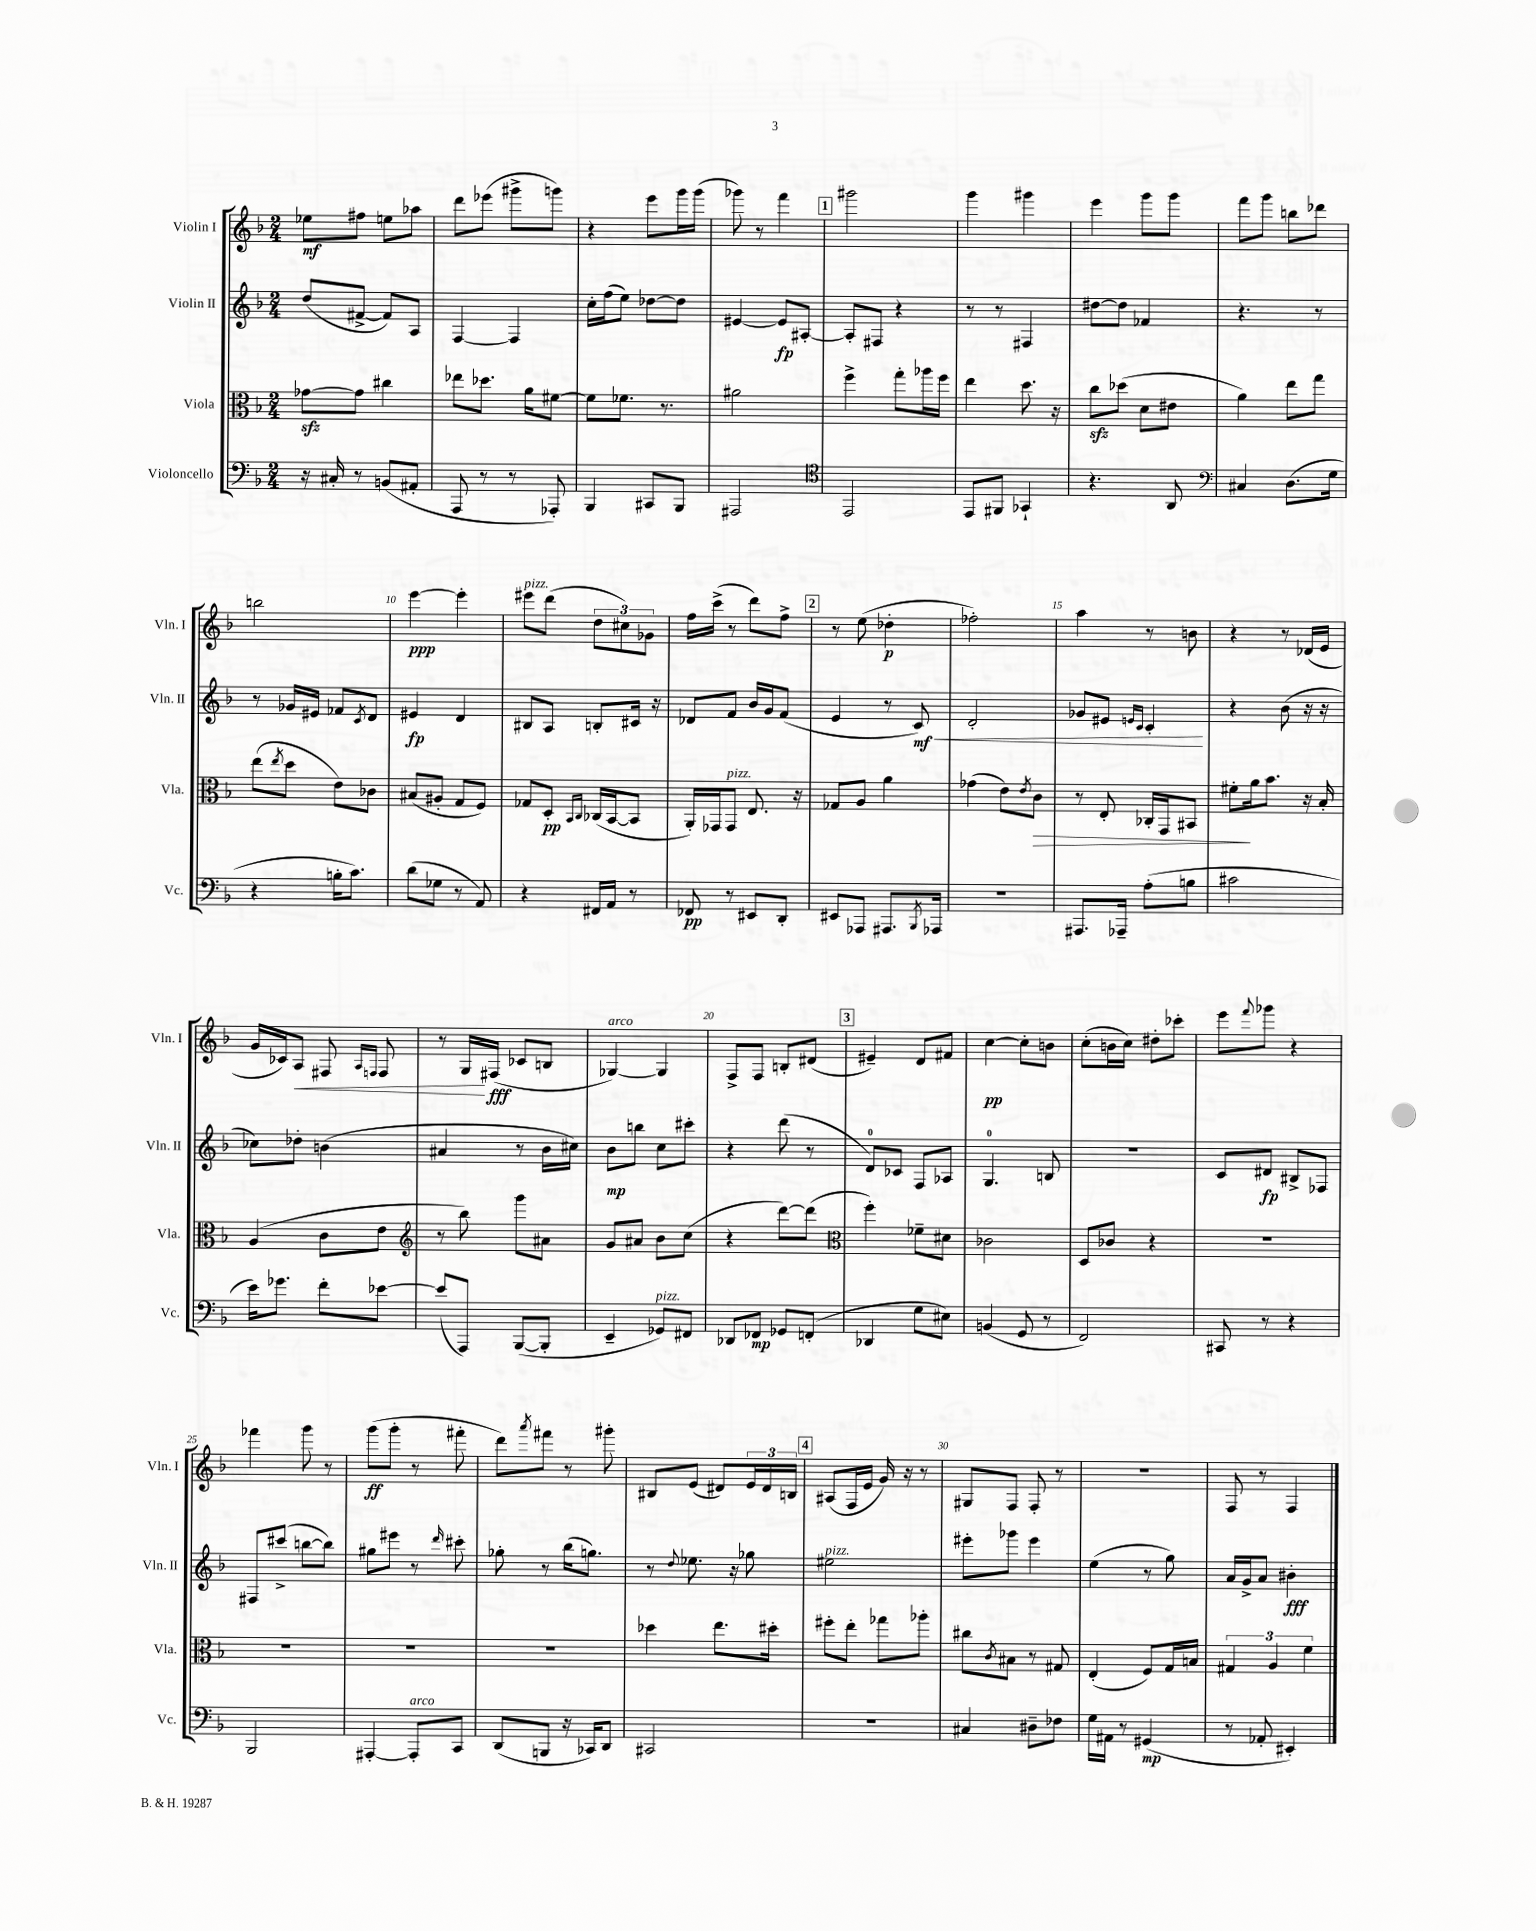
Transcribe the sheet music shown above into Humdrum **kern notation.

**kern	**kern	**kern	**kern
*staff4	*staff3	*staff2	*staff1
*clefF4	*clefC3	*clefG2	*clefG2
*k[b-]	*k[b-]	*k[b-]	*k[b-]
*M2/4	*M2/4	*M2/4	*M2/4
16r	[8g-	(8dd	8ee-
16C#'	.	.	.
8r	8g-]	[8f#^	8ff#
(8BB	4cc#	8f#])	8ee
8AA#'	.	8A	8aa-
=	=	=	=
8AAA	8ee-	[4F	8ddd
8r	8.dd-	.	(8eee-
8r	.	4F]	8ggg#^
.	16a	.	.
8AAA-')	[8f#	.	8ggg)
=	=	=	=
4BBB-	8f#]	16cc'	4r
.	.	(16ff	.
.	8.f-	8ee)	.
8CC#	.	[8dd-	8eee
.	8.r	.	.
8BBB-	.	8dd-]	16ggg
.	.	.	(16ggg
=	=	=	=
2AAA#	2a#	[4e#	8ggg-)
.	.	.	8r
.	.	8e#]	4fff
.	.	[8A#'	.
=	=	=	=
*clefC4	*	*	*
2EE	4ff^	8A#']	2ggg#
.	.	8F#	.
.	8gg'	4r	.
.	16aa-	.	.
.	16ff	.	.
=	=	=	=
8EE	4ee	8r	4ggg
8FF#	.	8r	.
4GG-`	8.dd	4F#	4ggg#
.	16r	.	.
=	=	=	=
4.r	8cc	[8dd#	4eee
.	(8dd-	8dd#]	.
.	8d	4f-	8ggg
8AA	8e#	.	8ggg
=	=	=	=
*clefF4	*	*	*
4C#	4a)	4.r	8fff
.	.	.	8ggg
(8.D	8ee	.	8bb
.	8gg	8r	8ddd-
16G	.	.	.
=	=	=	=
4r	(8ee	8r	2bb
.	8qee	.	.
.	8dd	16g-	.
.	.	16e#	.
16B'	8e)	8f-	.
8.c)	.	.	.
.	.	8qc	.
.	8c-	8d	.
=	=	=	=
(8d	(8B#	4e#	[4eee
8G-	8A#'	.	.
8r	8G	4d	4eee']
8AA)	8F)	.	.
=	=	=	=
4r	8G-	8B#	8eee#
.	8D'	8A	(8ddd
.	16qqBB-	.	.
.	16qqC	.	.
16FF#	(16C-	8B'	12dd
16AA	[16BB-	.	.
.	.	.	12cc#)
8r	8BB-]	16c#	.
.	.	.	12g-
.	.	16r	.
=	=	=	=
8FF-	16AA')	8d-	16ff
.	16GG-	.	(16ccc^
8r	8GG-	8f	8r
8EE#	8.E	16b-	8ddd)
.	.	16g	.
8DD'	.	(8f	8ff^
.	16r	.	.
=	=	=	=
8EE#	8G-	4e	8r
8AAA-	8A	.	(8ee
8.AAA#	4a	8r	4dd-'
.	.	8c)	.
8qBBB-	.	.	.
16AAA-	.	.	.
=	=	=	=
2r	(4g-	2d'	2ff-')
.	8e)	.	.
.	8qe	.	.
.	8c	.	.
=	=	=	=
8.AAA#	8r	8g-	4aa
.	8E'	8e#	.
16AAA-~	.	.	.
.	.	16qqe	.
.	.	16qqc	.
(8A'	16C-'	4c'	8r
.	16GG	.	.
8B	8BB#	.	8b
=	=	=	=
2c#	8f#'	4r	4r
.	16a	.	.
.	8.b-	.	.
.	.	(8b-	8r
.	16r	16r	(16d-
.	16B-'	16r	16e
=	=	=	=
16e)	(4A	8cc-)	16g
8.g-	.	.	16c-)
.	.	8dd-'	8A
8f'	8c	(4b	8F#
.	.	.	16qqA
.	.	.	16qqF
[8e-	8e	.	8F
=	=	=	=
*	*clefG2	*	*
(8e-]	8r	4a#	8r
8AAA)	8bb-)	.	16G
.	.	.	(16F#
([8BBB-	8ggg	8r	8c-
8BBB-']	8a#	16b-	8B
.	.	16cc#)	.
=	=	=	=
4EE~	8g	8b-	[4G-)
.	8a#	8bb	.
8GG-)	8b-	8cc	4G-]
8FF#	(8cc	8ccc#'	.
=	=	=	=
8DD-	4r	4r	8F^
8FF-	.	.	8F
8GG-	[8ddd)	(8ddd	8B'
(8FF'	(8ddd]	8r	(8d#
=	=	=	=
*	*clefC3	*	*
4DD-	4ff')	8d)	4e#~)
.	.	8c-	.
8G	8f-~	8F	8d
8E#)	8d#	8A-	8f#
=	=	=	=
(4BB	2c-	4.G	[4cc
8GG	.	.	8cc']
8r	.	8B	8b
=	=	=	=
2FF)	8D	2r	(8cc'
.	8c-	.	16b
.	.	.	16cc)
.	4r	.	8dd#'
.	.	.	8ccc-'
=	=	=	=
8CC#	2r	8c	8eee
.	.	.	8qqfff
8r	.	8d#	8ggg-
4r	.	8B#^	4r
.	.	8F-	.
=	=	=	=
2BBB-	2r	8F#	4fff-
.	.	(8ccc#^	.
.	.	[8bb	8ggg
.	.	8bb])	8r
=	=	=	=
[4AAA#'	2r	8gg#	(8ggg
.	.	8eee#	8ggg'
8AAA#']	.	8r	8r
.	.	16qqddd	.
8CC	.	8ccc#'	8fff#'
=	=	=	=
(8DD	2r	8gg-'	8ddd)
.	.	.	8qaaa
8BBB	.	8r	8fff#
16r	.	(16bb-	8r
16CC-)	.	8.gg)	.
8DD	.	.	8ggg#'
=	=	=	=
2CC#	4dd-	8r	8B#
.	.	8qqdd	.
.	.	8.ee-	(8e
.	8.ee	.	8d#)
.	.	16r	.
.	.	8gg-	24e
.	.	.	24d#
.	16dd#'	.	.
.	.	.	24B
=	=	=	=
2r	8ff#'	2ee#	(8A#
.	8ee'	.	16F
.	.	.	16e
.	8gg-	.	16g)
.	.	.	16r
.	8aa-'	.	8r
=	=	=	=
4C#	8cc#	8eee#'	8G#
.	8qc	.	.
.	8B#	8ggg-	8F
8D#~	8r	4eee#	8F'
8F-	8G#	.	8r
=	=	=	=
16G	(4E'	(4ee	2r
16AA#	.	.	.
8r	.	.	.
(4GG#	8F)	8r	.
.	16G	8gg)	.
.	16B	.	.
=	=	=	=
8r	6G#	16a	8F
.	.	16g^	.
8AA-'	.	8a	8r
.	6A	.	.
4EE#')	.	4b#'	4F
.	6f	.	.
==	==	==	==
*-	*-	*-	*-
